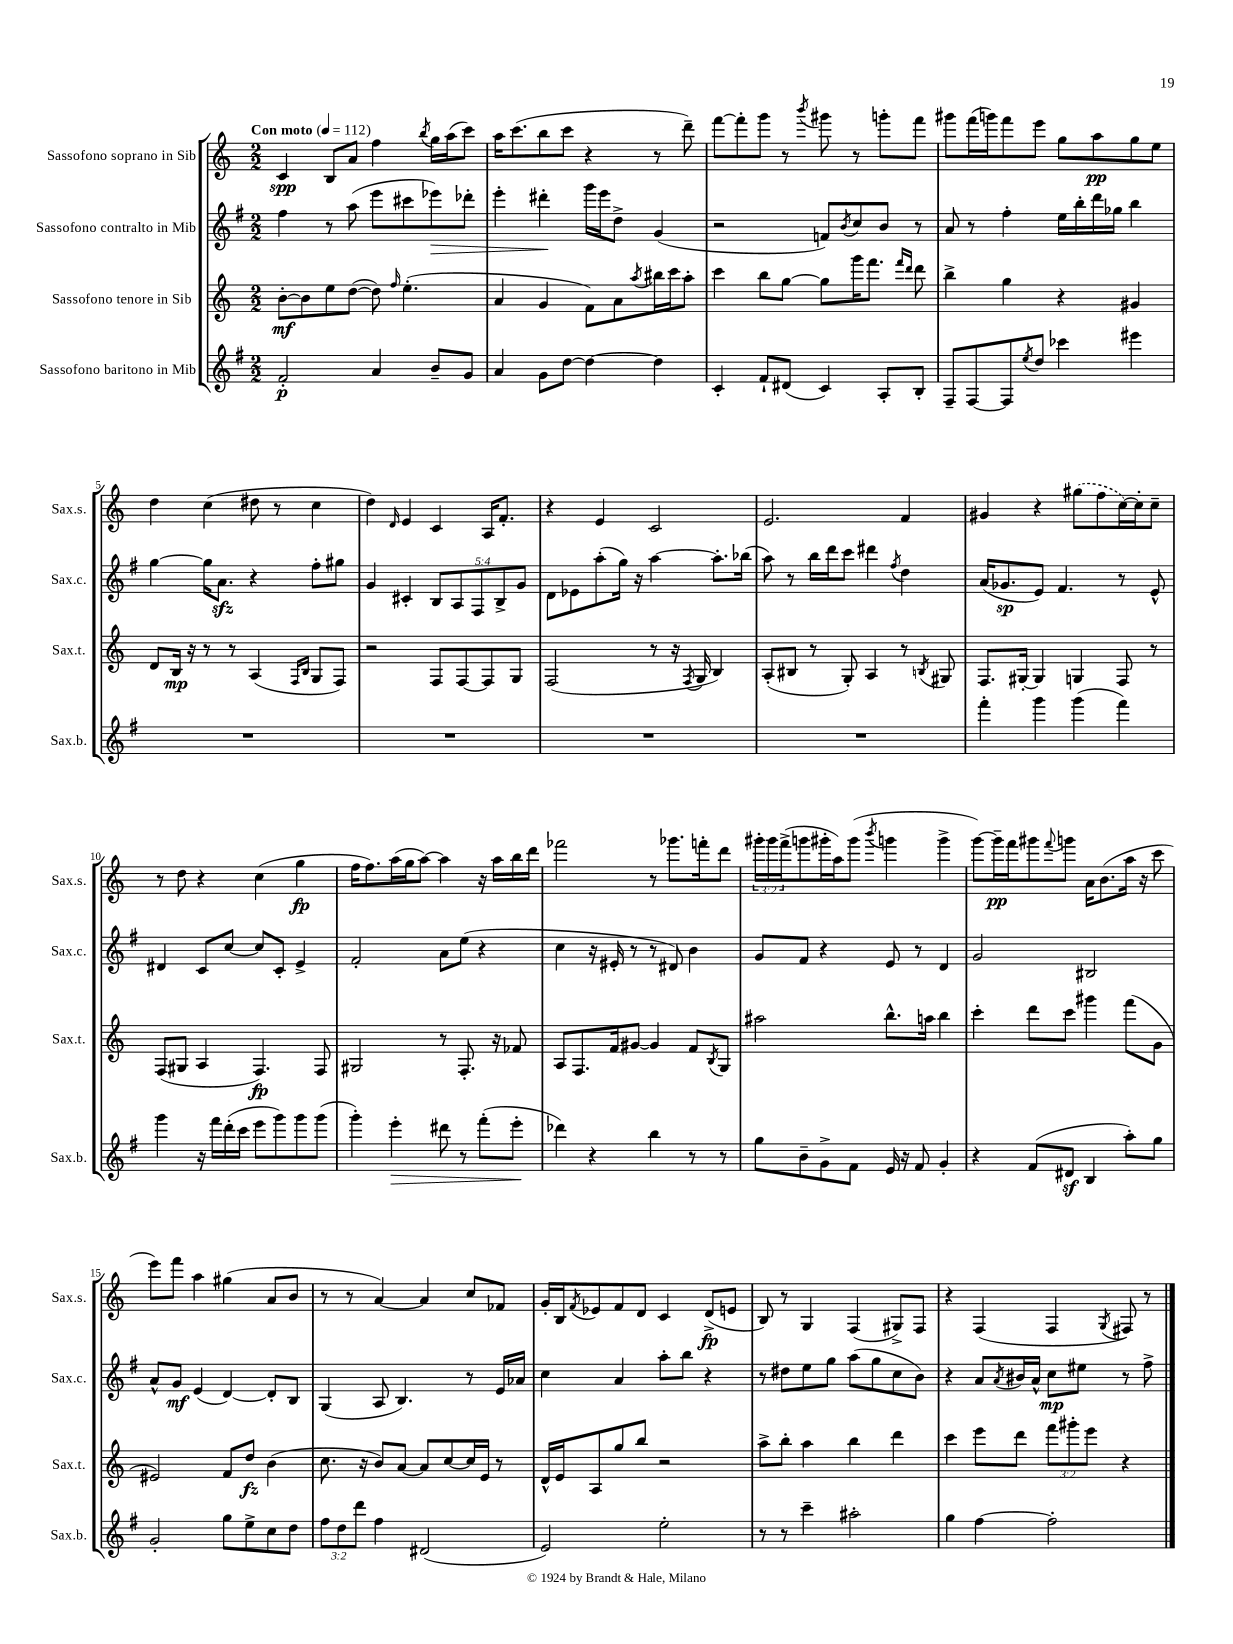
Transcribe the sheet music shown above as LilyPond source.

<<
\new StaffGroup <<
\new Staff = "s0" \with { instrumentName = "Sassofono soprano in Sib" shortInstrumentName = "Sax.s." } {
    \clef treble \key c \major \numericTimeSignature \time 2/2 \override Staff.TupletNumber.text = #tuplet-number::calc-fraction-text \tempo "Con moto" 4 = 112
    c'4\spp b8 a'8 f''4 \acciaccatura { b''8 } g''16 a''16( c'''8) |
    a''16 c'''8.( b''8 c'''8 r4 r8 d'''8--) |
    f'''8~ f'''8-. g'''8 r8 \acciaccatura { b'''8 } gis'''8 r8 g'''8-. f'''8 |
    gis'''8 f'''16( g'''16) f'''8 e'''8 g''8 a''8\pp g''8 e''8 |
    d''4 c''4( dis''8 r8 c''4 |
    d''4) \grace { d'16 } e'4 c'4 a16 f'8.-. |
    r4 e'4 c'2 |
    e'2. f'4 |
    gis'4 r4 \once \slurDashed gis''8( f''8 c''16~) c''16-. c''8-- |
    r8 d''8 r4 c''4( g''4\fp |
    f''16 f''8.) a''16( g''16 a''8~) a''4 r16 a''16 b''16 d'''16 |
    fes'''2 r8 ges'''8. f'''16-. d'''8 |
    \tuplet 3/2 { gis'''16-. gis'''16 f'''16->( } g'''8 gis'''16-. a''16) gis'''8( \acciaccatura { b'''8 } g'''4 g'''4-> |
    g'''8~) g'''16--\pp f'''16 gis'''8 \appoggiatura { f'''8 } g'''8 a'16 b'8.( a''16 r16 c'''8 |
    e'''8) f'''8 a''4 gis''4( a'8 b'8 |
    r8 r8 a'4~) a'4 c''8 fes'8 |
    g'16-. b16 \acciaccatura { f'8 } ees'8 f'8 d'8 c'4 d'8->\fp( e'8 |
    b8) r8 g4 f4( gis8->) f8 |
    r4 f4( f4 \acciaccatura { g8 } fis8) r8 \bar "|." |
}
\new Staff = "s1" \with { instrumentName = "Sassofono contralto in Mib" shortInstrumentName = "Sax.c." } {
    \clef treble \key g \major \numericTimeSignature \time 2/2 \override Staff.TupletNumber.text = #tuplet-number::calc-fraction-text
    fis''4 r8 a''8( e'''8 cis'''8 ees'''8\>) des'''8-. |
    e'''4-. dis'''4-.\! g'''16 e'''16 d''8-> g'4( |
    r2 f'8) \acciaccatura { b'8 } c''8 b'8 r8 |
    a'8 r8 fis''4-. e''16 b''16-. d'''16 ges''16 b''4 |
    g''4~ g''16 a'8.\sfz r4 fis''8-. gis''8 |
    g'4 cis'4-. \tuplet 5/4 { b8 a8 fis8 b8-> g'8 } |
    d'8 ees'8 a''8-.( g''16) r16 a''4~ a''8.-. bes''16( |
    a''8) r8 b''16 d'''16 c'''8 dis'''4 \acciaccatura { fis''8 } d''4 |
    a'16( ges'8.\sp e'8) fis'4. r8 e'8-^ |
    dis'4 c'8 c''8~ c''8 c'8-. e'4-> |
    fis'2-. a'8 e''8( r4 |
    c''4 r16 eis'16-. r8 r8 dis'8) b'4 |
    g'8 fis'8 r4 e'8 r8 d'4 |
    g'2 bis2 |
    a'8-^ g'8\mf e'4( d'4~) d'8-. b8 |
    g4( a8 b4.) r8 e'16 aes'16 |
    c''4 a'4 a''8-. b''8 r4 |
    r8 dis''8 e''8 g''8 a''8( g''8 c''8 b'8) |
    r4 a'8 \acciaccatura { a'8 } bis'16 a'16-^ c''8\mp eis''8 r8 fis''8-> \bar "|." |
}
\new Staff = "s2" \with { instrumentName = "Sassofono tenore in Sib" shortInstrumentName = "Sax.t." } {
    \clef treble \key c \major \numericTimeSignature \time 2/2 \override Staff.TupletNumber.text = #tuplet-number::calc-fraction-text
    b'8~-.\mf b'8 e''8 d''8~( d''8) \grace { f''16 } e''4.-.( |
    a'4 g'4 f'8) a'8 \acciaccatura { a''8 } bis''16 c'''16 a''8-. |
    c'''4 b''8 g''8~ g''8 g'''16 f'''8. \grace { f'''16 d'''16 } d'''8 |
    b''4-> g''4 r4 gis'4 |
    d'8 b16\mp r16 r8 r8 a4( \grace { f16 b16 } g8 f8) |
    r2 f8 f8~ f8 g8 |
    f2( r8 r16 \acciaccatura { f8 } g16 b4) |
    a8-.( bis8 r8 g8-.) a4 r8 \acciaccatura { b8 } gis8 |
    f8. gis16~-. gis4 g4 f8 r8 |
    f8( gis8 a4 f4.\fp) f8 |
    gis2 r8 f8.-. r16 fes'8 |
    a8 f8. f'16 gis'8~ gis'4 f'8 \acciaccatura { b8 } g8 |
    ais''2 b''8.-^ a''16 b''4 |
    c'''4-. d'''8 c'''8 gis'''4 f'''8( g'8 |
    eis'2) f'8 d''8\fz b'4( |
    c''8. r16 b'8) a'8~ a'8 c''8~ c''16 e'16 r8 |
    d'16-^ e'16 a8 g''8 b''8 r2 |
    a''8-> b''8-. a''4 b''4 d'''4 |
    c'''4 e'''8 d'''8 \tuplet 3/2 { f'''8 gis'''8-. e'''8 } r4 \bar "|." |
}
\new Staff = "s3" \with { instrumentName = "Sassofono baritono in Mib" shortInstrumentName = "Sax.b." } {
    \clef treble \key g \major \numericTimeSignature \time 2/2 \override Staff.TupletNumber.text = #tuplet-number::calc-fraction-text
    fis'2-.\p a'4 b'8-- g'8 |
    a'4 g'8 d''8~ d''4~ d''4 |
    c'4-. fis'8-! dis'8( c'4) a8-. b8-. |
    fis8-- fis8~ fis8 \acciaccatura { e''8 } d''8 ces'''4 eis'''4 |
    R1 |
    R1 |
    R1 |
    R1 |
    fis'''4-. g'''4 g'''4( fis'''4) |
    g'''4 r16 fis'''16 d'''16-.( c'''16 e'''8 g'''8) g'''8 g'''8( |
    g'''4-.) e'''4-.\> dis'''8 r8 fis'''8-.( e'''8-.\! |
    des'''4) r4 b''4 r8 r8 |
    g''8 b'8-- g'8-> fis'8 e'16 r16 fis'8 g'4-. |
    r4 fis'8( dis'8\sf b4 a''8-.) g''8 |
    g'2-. g''8 e''8-> c''8 d''8 |
    \tuplet 3/2 { fis''8 d''8 d'''8 } fis''4 dis'2( |
    e'2) e''2-. |
    r8 r8 c'''4-- ais''2-. |
    g''4 fis''4~ fis''2-. \bar "|." |
}
>>
>>
